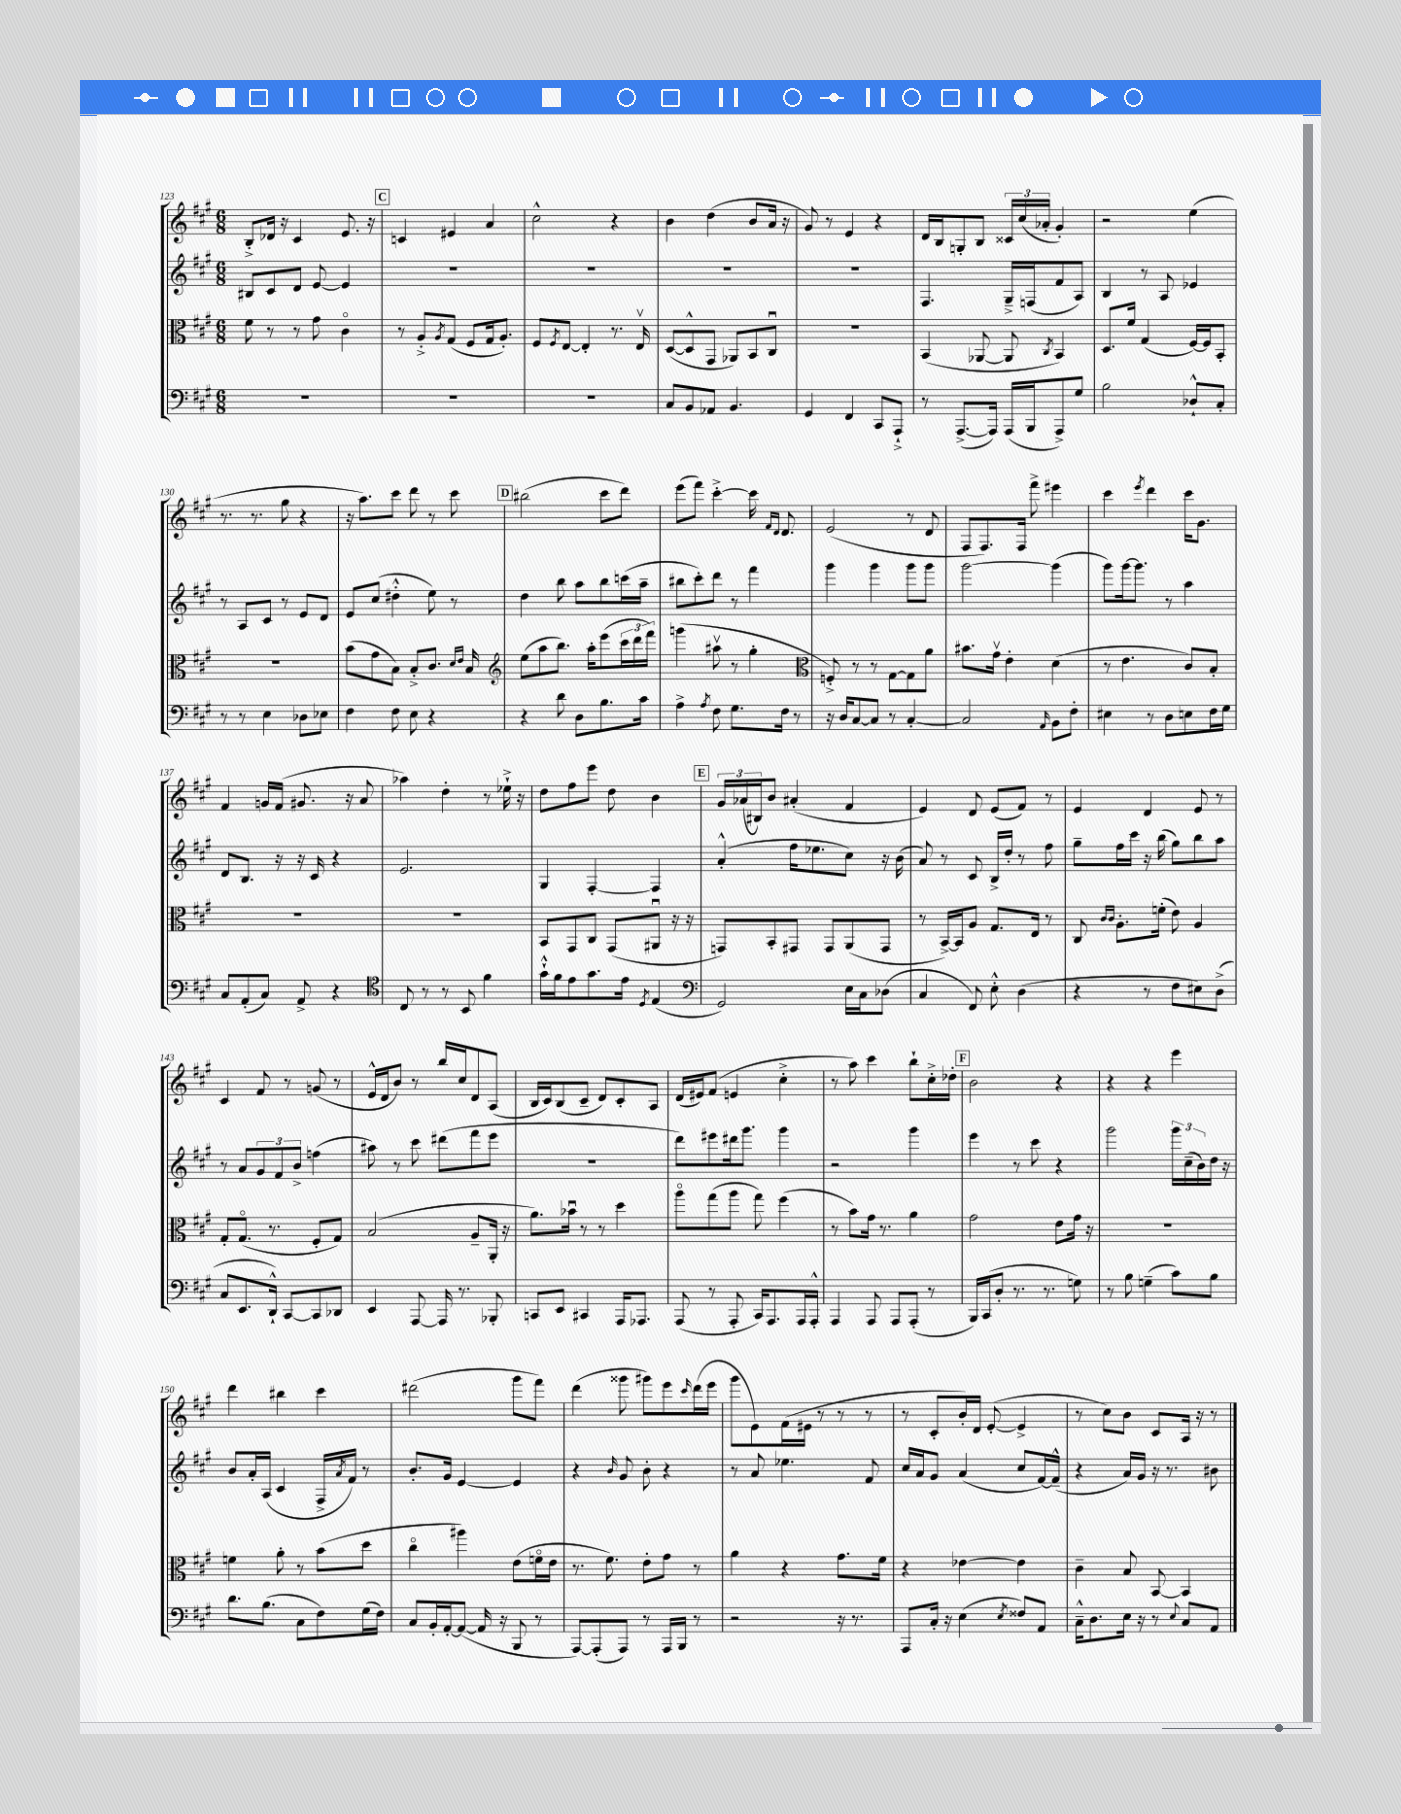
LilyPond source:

<<
\new StaffGroup <<
\new Staff = "s0" {
    \clef treble \key a \major \numericTimeSignature \time 6/8
    b8-.-> des'16 r16 cis'4 e'8. r16 |
    \mark \markup { \box "C" } c'4 eis'4 a'4 |
    cis''2-^ r4 |
    b'4 d''4( b'8 a'16 r16 |
    gis'8) r8 e'4 r4 |
    d'16 b16 g8-. b8 \tuplet 3/2 { cisis'16 cis''16( aes'16-. } gis'4-.) |
    r2 e''4( |
    r8. r8. gis''8 r4 |
    r16 a''8.) cis'''8 d'''8 r8 cis'''8 |
    \mark \markup { \box "D" } bis''2( cis'''8 d'''8) |
    e'''8( fis'''8) cis'''4~-.-> cis'''16 \grace { fis'16 d'16 } d'8. |
    e'2( r8 d'8 |
    fis8 fis8.) fis16 fis'''8-> eis'''4 |
    cis'''4 \acciaccatura { e'''8 } d'''4 cis'''16 gis'8. |
    fis'4 g'16 fis'16( gis'8. r16 a'8 |
    aes''4) d''4-. r8 ees''16-!-> r16 |
    d''8 fis''8 e'''8 d''8 b'4 |
    \mark \markup { \box "E" } \tuplet 3/2 { gis'16 aes'16( bis16) } b'8 ais'4-.( fis'4 |
    e'4) d'8 e'8( fis'8) r8 |
    e'4 d'4 e'8 r8 |
    cis'4 fis'8 r8 g'8( r8 |
    e'16-^ d'16 b'8) r8 b''16 cis''16 d'8 a8( |
    b16 cis'16) b8( cis'8-- d'8) cis'8-. a8 |
    d'16( eis'16) fis'8( e'4 cis''4-.-> |
    r8 a''8) cis'''4 b''8-! cis''16-.-> des''16-. |
    \mark \markup { \box "F" } b'2 r4 |
    r4 r4 e'''4 |
    d'''4 bis''4 cis'''4 |
    dis'''2( gis'''8 fis'''8) |
    d'''4( gisis'''8 gis'''8) e'''8 \grace { cis'''16 } d'''16( e'''16 |
    gis'''8 e'8) fis'16( eis'16 r8 r8 r8 |
    r8 cis'8-. b'16-.) d'16 e'8~-.( e'4-> |
    r8 cis''8) b'8 cis'8 a16 r16 r8 \bar "|." |
}
\new Staff = "s1" {
    \clef treble \key a \major \numericTimeSignature \time 6/8
    bis8 cis'8 d'8 e'8~ e'4 |
    \mark \markup { \box "C" } R2. |
    R2. |
    R2. |
    R2. |
    fis4. gis16---> f16( fis'8 a8) |
    b4 r8 a8 ees'4 |
    r8 a8 cis'8 r8 e'8 d'8 |
    e'8 cis''8( dis''4-.-^ e''8) r8 |
    \mark \markup { \box "D" } d''4 b''8 a''8 b''8 c'''16( a''16-- |
    bis''8 cis'''8-.) d'''8 r8 fis'''4 |
    gis'''4 gis'''4 gis'''8 gis'''8 |
    gis'''2~ gis'''4( |
    gis'''8) gis'''16~ gis'''8. r8 a''4 |
    d'8 b8. r16 r16 cis'16 r4 |
    e'2. |
    gis4 fis4~-. fis4 |
    \mark \markup { \box "E" } a'4-.-^( fis''16 ees''8. cis''8) r16 b'16( |
    a'8) r8 cis'8 b16-> d''16-. r8 fis''8 |
    gis''8-- fis''16 cis'''16 r16 b''16( gis''8) b''8 a''8 |
    r8 a'8 \tuplet 3/2 { gis'8 fis'8 b'8-> } f''4( |
    ais''8) r8 cis'''8 dis'''8( fis'''8 e'''8 |
    R2. |
    d'''8) eis'''8 dis'''16 gis'''8. gis'''4 |
    r2 gis'''4 |
    \mark \markup { \box "F" } e'''4 r8 cis'''8 r4 |
    gis'''2 \tuplet 3/2 { gis'''16 cis''16--( b'16) } d''16 r16 |
    b'8 a'16-. a16( cis'4 fis16-> \acciaccatura { a'8 } fis'16) r8 |
    b'8.-. gis'16 e'4~ e'4 |
    r4 \grace { b'16 } gis'8 b'8-. r4 |
    r8 a'8 ees''4. fis'8 |
    cis''16 a'16 gis'8 a'4( cis''8 fis'16~) fis'16---^( |
    r4 a'16) gis'16 r16 r8. bis'8 \bar "|." |
}
\new Staff = "s2" {
    \clef alto \key a \major \numericTimeSignature \time 6/8
    fis'8 r8 r8 gis'8 cis'4\flageolet |
    \mark \markup { \box "C" } r8 a8-.-> \acciaccatura { a8 } gis8( fis8 gis16 a8.-.) |
    fis8 \acciaccatura { fis8 } e8~ e4-. r8. e16\upbow |
    d8~( d8-^ gis,8 aes,8) b,8 cis8\downbow |
    R2. |
    b,4( aes,8~ aes,8 \acciaccatura { cis8 } b,4) |
    d8. fis'16 gis4( fis16~) fis16 b,8-. |
    R2. |
    b'8( gis'8 b8) b8-.-> cis'8. \grace { d'16 e'16 } b16 |
    \mark \markup { \box "D" } \clef treble e''8( a''8 b''8.) a''16-. e'''8( \tuplet 3/2 { cis'''16 d'''16 fis'''16) } |
    g'''4( ais''8\upbow r8 gis''4-. |
    \clef alto f8-.->) r8 r8 gis8~ gis8 a'8 |
    bis'8. gis'16\upbow e'4-. d'4( |
    r8 e'4. cis'8) b8-. |
    R2. |
    R2. |
    b,8 gis,8 cis8 gis,8( ais,8\downbow r16 r16 |
    \mark \markup { \box "E" } g,8) b,8-. gis,8 gis,8 a,8( gis,8 |
    r8 b,16~->) b,16 a8 gis8. e16 r8 |
    cis8 \grace { cis'16 cis'16 } a8.-. f'16-.( e'8) a4 |
    gis8-. gis8.\flageolet( r8. fis8-. gis8) |
    b2( a8-- a,16-. r16 |
    a'8.) bes'16\downbow r8 r8 d''4 |
    a''8\flageolet gis''8( a''8 gis''8) fis''4( |
    r8 b'8) gis'16 r8. a'4 |
    \mark \markup { \box "F" } gis'2 e'8 gis'16 r16 |
    R2. |
    f'4 a'8-. r8 b'8( d''8 |
    cis''4\flageolet ais''4) e'8( f'16\flageolet e'16 |
    r8. fis'8.) e'8-. gis'8 r8 |
    a'4 r4 gis'8. fis'16 |
    r4 ees'4~ ees'4 |
    cis'4-- b8 b,8~ b,4 \bar "|." |
}
\new Staff = "s3" {
    \clef bass \key a \major \numericTimeSignature \time 6/8
    R2. |
    \mark \markup { \box "C" } R2. |
    R2. |
    cis8 b,8 aes,8 b,4. |
    gis,4 fis,4 cis,8 a,,8-!-> |
    r8 a,,8.~->( a,,16) a,,16( b,,16 a,,8->) gis8 |
    b2 des8-!-^ cis8-. |
    r8 r8 e4 des8 ees8 |
    fis4 fis8 e8 r4 |
    \mark \markup { \box "D" } r4 d'8 d8 b8. cis'16 |
    a4-> \acciaccatura { a8 } fis8 gis8. fis16 r8 |
    r16 d16 cis8~ cis8 r8 cis4~-. |
    cis2 \grace { a,16 } b,8 fis8-. |
    eis4 r8 d8 e8 fis16 gis16 |
    cis8 a,8-.( cis8) a,8-> r4 |
    \clef tenor cis8 r8 r8 b,8 fis'4 |
    gis'16-!-^ fis'16 e'8 gis'8. e'16 \acciaccatura { d8 } e4( |
    \mark \markup { \box "E" } \clef bass gis,2) e16 cis16 des8( |
    cis4 fis,8) e8-.-^ d4( |
    r4 r8 fis8 eis8) d8->( |
    cis8 e,8. d,16-!-^) cis,8~ cis,8 des,8 |
    e,4 a,,8~ a,,16 r8. bes,,8-. |
    c,8 e,8 cis,4 a,,16 aes,,8. |
    a,,8( r8 a,,8-. cis,16) a,,8. a,,16 a,,16-.-^ |
    a,,4 a,,8 a,,8 a,,8-.( r8 |
    \mark \markup { \box "F" } b,,16) cis,16( d8-. r8. r8. g8) |
    r8 b8 g4--( cis'8) b8 |
    d'8. b8.( cis8 fis8) gis16( fis16) |
    cis8 b,16-. a,16~-. a,8~( a,16 r16 b,,8 r8 |
    a,,8~) a,,8-.( a,,8) r8 a,,16 b,,16 r8 |
    r2 r16 r8. |
    a,,8 cis16-. r16 e4( \acciaccatura { e8 } fisis8) a,8 |
    cis16---^ d8. e16 r16 r8 \appoggiatura { e8 } cis8 a,8 \bar "|." |
}
>>
>>
\layout { \context { \Score currentBarNumber = #123 } }
